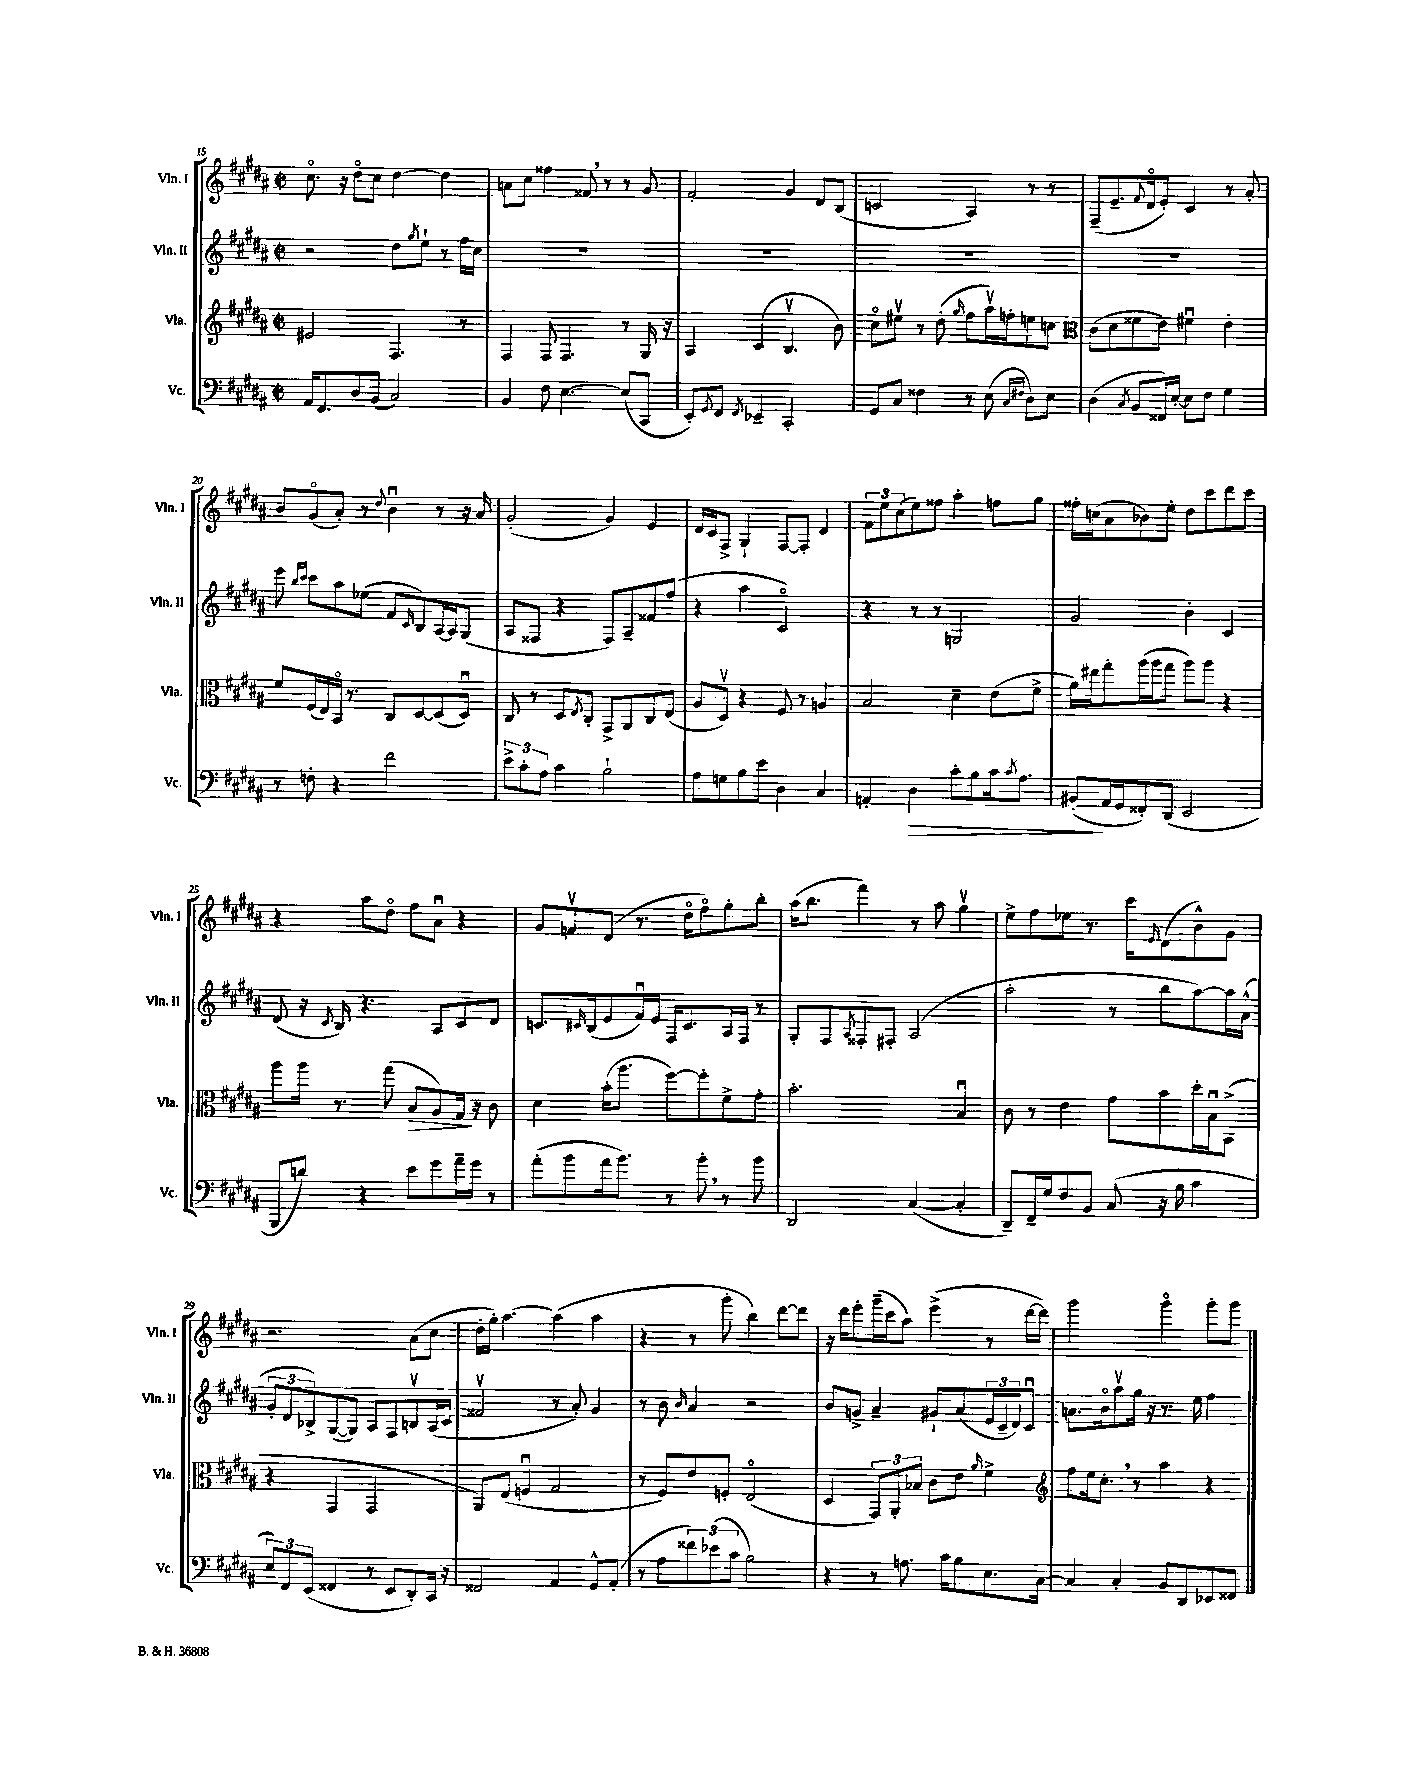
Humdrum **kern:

**kern	**kern	**kern	**kern
*staff4	*staff3	*staff2	*staff1
*clefF4	*clefG2	*clefG2	*clefG2
*k[f#c#g#d#a#]	*k[f#c#g#d#a#]	*k[f#c#g#d#a#]	*k[f#c#g#d#a#]
*M2/2	*M2/2	*M2/2	*M2/2
*met(c|)	*met(c|)	*met(c|)	*met(c|)
16AA#	2e#	2r	8.cc#o
8.FF#	.	.	.
.	.	.	16r
8D#	.	.	8dd#o
(8BB	.	.	8cc#
2C#)	4.F#	8dd#	[4dd#
.	.	8qgg#	.
.	.	8ee`	.
.	.	8r	4dd#]
.	8r	16ff#	.
.	.	16cc#	.
=	=	=	=
4BB	4F#	1r	8a
.	.	.	8cc#
8F#	8F#	.	4ff##
[4.E	4.F#	.	.
.	.	.	8f##
.	.	.	8r
(8E]	8r	.	8r
8CC#	16G#	.	8g#
.	16r	.	.
=	=	=	=
8EE')	4A#	1r	2f#'
8qGG#	.	.	.
8FF#	.	.	.
8qFF#	.	.	.
4EE-~	(4c#	.	.
2CC#'	4.Bv	.	4g#
.	.	.	8d#
.	8b)	.	(8B
=	=	=	=
8GG#	8cc#o	1r	2c
8C#	8ee#v	.	.
4F##	8r	.	.
.	(8dd#'	.	.
.	16qqgg#	.	.
8r	8ff#	.	4A#)
(8E	16aa#v)	.	.
.	16ff'	.	.
16qqC#	.	.	.
16qqF#	.	.	.
8D#)	8ee	.	8r
8E	8cc	.	8r
=	=	=	=
*	*clefC3	*	*
(4D#	(8c#	1r	(8F#~
.	8d#	.	8.e~
8qC#	.	.	.
8BB	8f##	.	.
.	.	.	8qqf#
.	.	.	16d#o
16FF##)	8e)	.	8e')
[16E'	.	.	.
8E]	4f#u	.	4c#
8F#	.	.	.
4G#	4e'	.	8r
.	.	.	8a#'
=	=	=	=
8r	8f#	8eee	8b
.	.	16qqbb	.
.	.	16qqccc#	.
8F'	(16F#	8ccc#	(8g#o
.	16E)	.	.
4r	16BBo	8aa#	8a#')
.	8.r	.	.
.	.	(8ee-	8r
.	.	.	8qqdd#
2f#	8C#	8f#	4bu
.	.	16qqc#	.
.	[8D#	8B)	.
.	(8D#]	[16A#	8r
.	.	16A#]	.
.	8D#u)	(8G#	16r
.	.	.	16a#
=	=	=	=
12e^	8C#	8A#	(2g#'
12c#'	.	.	.
.	8r	8F##	.
12A#	.	.	.
4c#	8D#	4r	.
.	8qE	.	.
.	8C#'	.	.
2B`	8GG#^	8F##)	4g#)
.	8AA#	8A#~	.
.	8C#	8f##	4e
.	(8E	(8ff#	.
=	=	=	=
8A#	8A#	4r	16d#
.	.	.	16c#
8G	8D#v)	.	8F#^
8B	4r	4aa#	4G#`
8e	.	.	.
4D#	8F#	2c#o)	[8F#
.	8r	.	8F#']
4C#	4A	.	4d#
=	=	=	=
4AA'	2B	4r	12f#
.	.	.	12ee
.	.	.	(12cc#
4D#	.	8r	8ee)
.	.	8r	8ff##
8c#'	4d#~	2G	4aa#'
8B	.	.	.
16c#	(8e	.	8ff
8qc#	.	.	.
8.A#	.	.	.
.	8f#^	.	8gg#
=	=	=	=
(8BB#'	16a#)	2g#	16ff##'
.	16ee#	.	(16cc
16AA#	8gg#'	.	8a#
16GG#	.	.	.
8FF##')	(16aa#	.	8b-)
.	16aa#	.	.
(8DD#	8gg#	.	8ee'
2EE	8aa#)	4b'	8dd#
.	8aa#	.	8ccc#
.	4r	4c#	8ddd#
.	.	.	8ccc#
=	=	=	=
8BBB	8aa#	(8d#	4r
8d)	16aa#	16r	.
.	.	8qc#	.
.	8.r	16B)	.
4r	.	4.r	8aa#
.	(8gg#	.	8dd#o
8e	8B	.	8ff#
8g#	8A#)	8A#	8a#u
16a#~	16G#	8c#	4r
16g#	16r	.	.
8r	8c#	8d#	.
=	=	=	=
(8a#'	4d#	8.c	8g#
8b	.	.	8fv
.	.	16qqc#	.
.	.	(16B	.
16a#	(16b'	8e	(8d#
8.b)	8.aa#	.	.
.	.	16f#u)	8.r
.	.	16e	.
8r	[8ff#)	16F#	.
.	.	8.c#	16dd#o
8b'	8ff#']	.	8ff#o)
8r	8f#^	16A#	8gg#'
.	.	16F#	.
8b	8g#'	8r	8bb'
=	=	=	=
2DD#	2.b'	8G#'	(16aa#
.	.	.	8.bb
.	.	8F#	.
.	.	8qA#	.
.	.	8F##'	4fff#)
.	.	8F#'	.
([4C#	.	(2A#	8r
.	.	.	8aa#
4C#']	4Bu	.	4gg#v
=	=	=	=
8DD#~)	8c#	2aa#'	8ee^
16FF#~	8r	.	8ff#
16G#	.	.	.
8F#	4e	.	8ee-
8BB	.	.	8.r
(8C#	8g#	8r	.
.	.	.	16ccc#
.	.	.	16qqe
16r	8b	8bb	(8d#
16B	.	.	.
4c#	16dd#'	[8aa#)	8b^^)
.	16Bu	.	.
.	(8BB^	16aa#]	8g#
.	.	(16a#^^	.
=	=	=	=
12E)	4r	12g#'	2.r
12FF#	.	12d#	.
(12EE	.	12B-^)	.
4FF##	4GG#	([8G#	.
.	.	8G#])	.
8r	2GG#	8A#	.
8EE	.	8F#	.
8DD#')	.	8Bv	(8a#
16CC#	.	(16A#	8cc#
16r	.	16c#	.
=	=	=	=
2FF##	8AA#)	2f##v	16dd#'
.	.	.	16gg#')
.	(8E	.	[4.aa#
.	4Fu	.	.
4AA#	2G#	8r	(4aa#]
.	.	8a#')	.
8GG#^^	.	4g#	4aa#
(8AA#'	.	.	.
=	=	=	=
8r	8r	8r	4r
8A#	8F#)	8b	.
.	.	16qqb	.
12f##)	8e	4a#	8r
(12e-	.	.	.
.	8F'	.	8ggg#'
12c#	.	.	.
2B)	(2Eo	2r	4bb)
.	.	.	[8ddd#
.	.	.	8ddd#]
=	=	=	=
4r	4D#	8b	16r
.	.	.	16ddd#
.	.	8g^	8eee'
8r	12GG#)	4a#~	(16ggg#~
.	.	.	16ccc#
.	12AA#'	.	.
8.A	.	.	8aa#)
.	12B-	.	.
.	8c#	8g#`	(4eee^
16c#	.	.	.
8B	8e	(8a#	.
.	16qqa#	.	.
8.E	4f#^	24e	8r
.	.	24c#~	.
.	.	24d#)	.
.	.	8c#u	[16ddd#
[16C#	.	.	16ddd#])
=	=	=	=
*	*clefG2	*	*
4C#]	8ff#	8.a	2ggg#
.	16ee	.	.
.	8.cc#'	16bo	.
4C#'	.	8aa#v	.
.	8r	16gg#	.
.	.	16r	.
8BB	4aa#	8.r	4ggg#o
8DD#	.	.	.
.	.	16ee	.
8EE-	4r	4ff#	8ggg#'
8FF##	.	.	8ggg#
==	==	==	==
*-	*-	*-	*-
